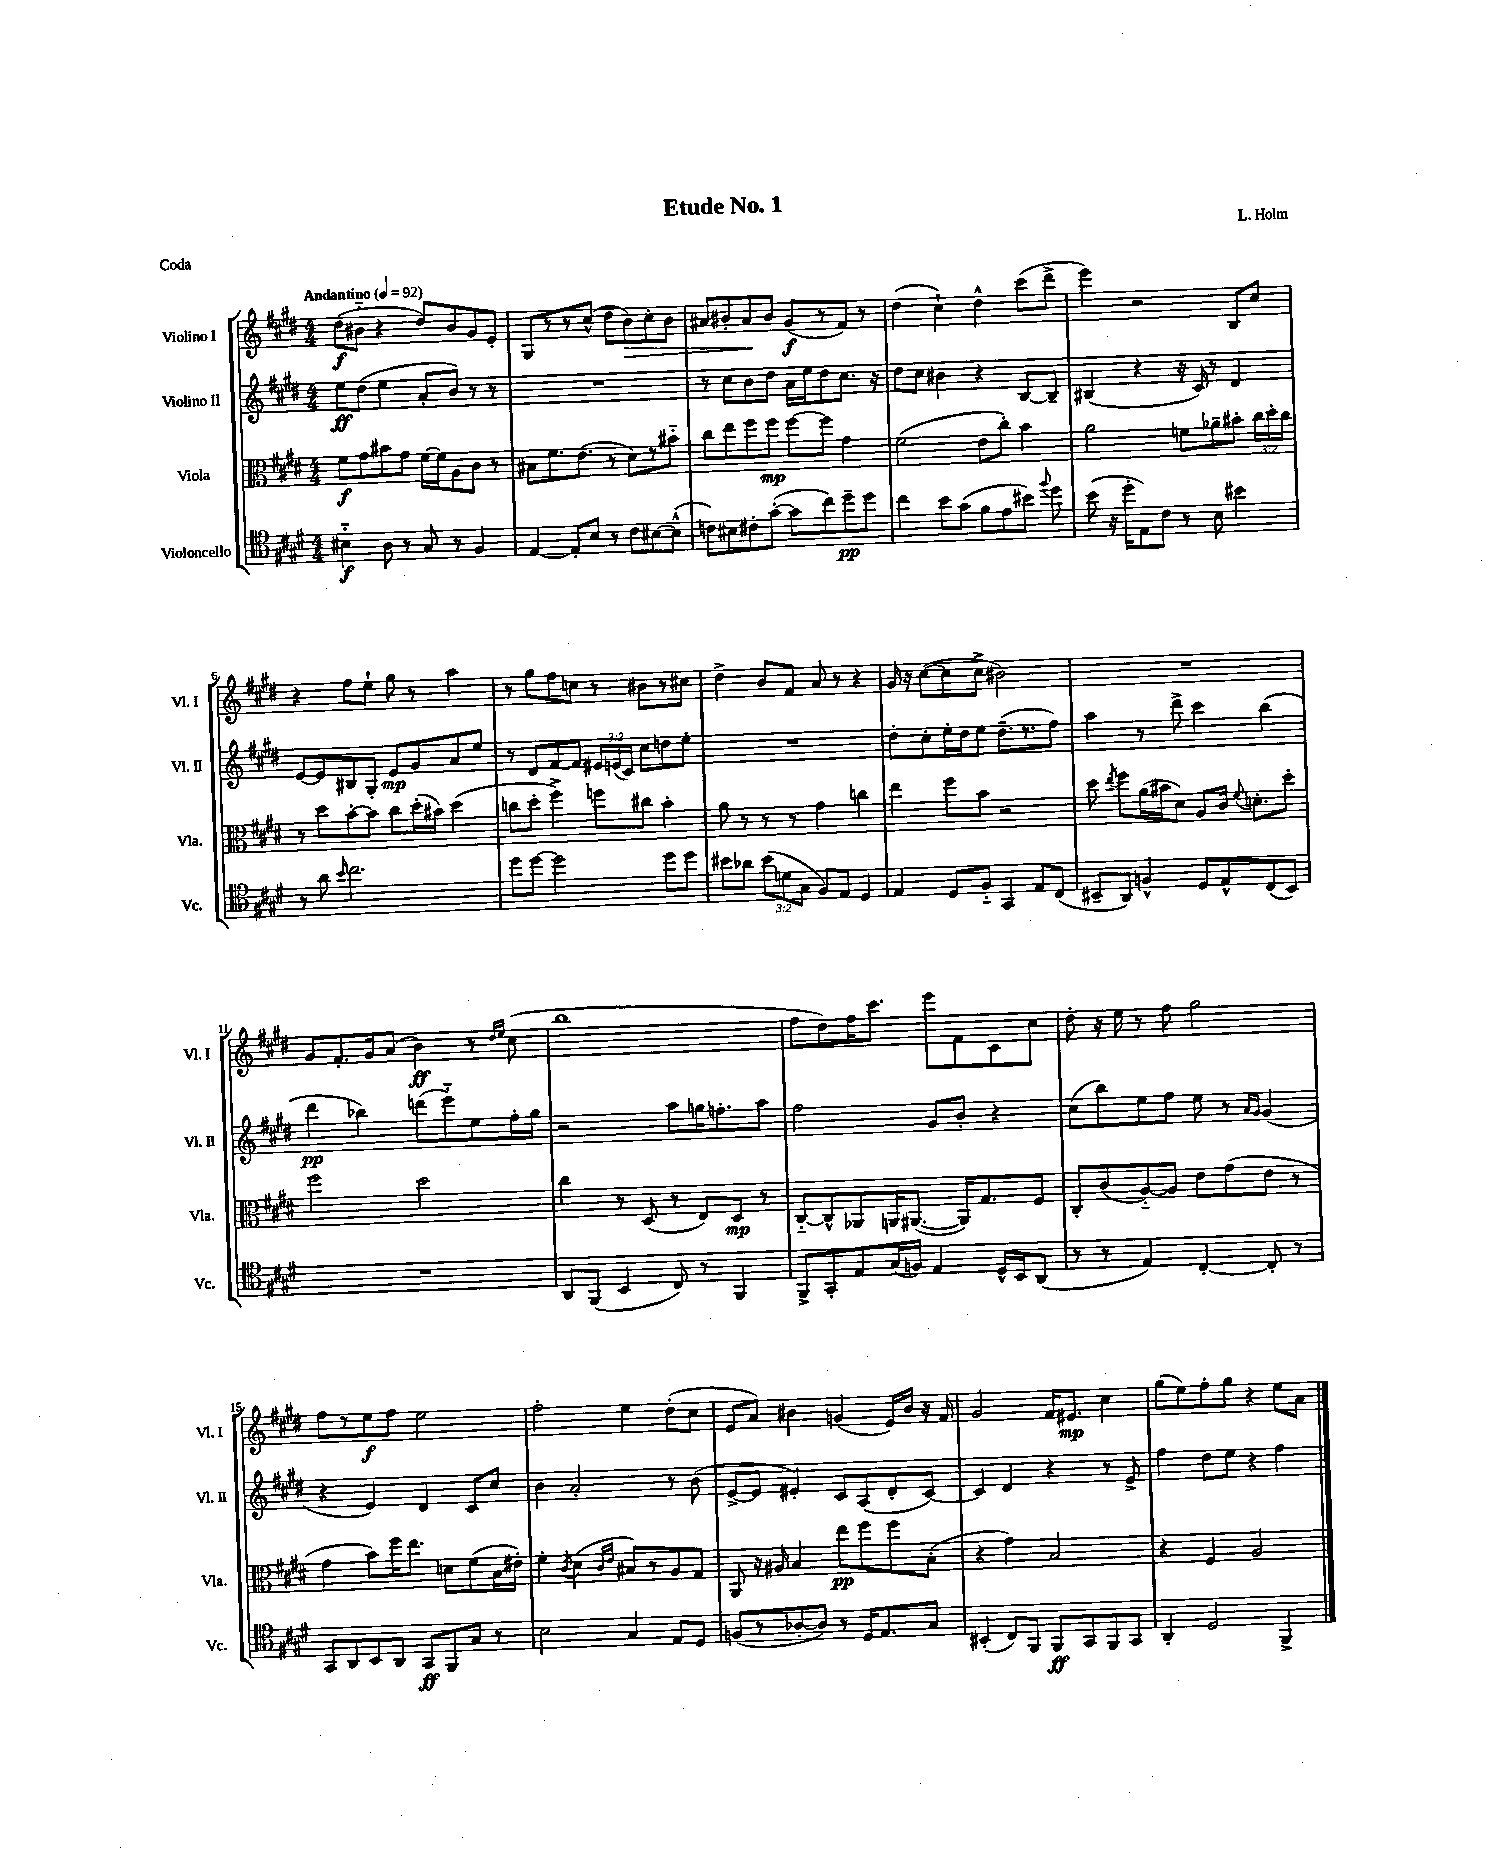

**kern	**dynam	**kern	**dynam	**kern	**dynam	**kern	**dynam
*part4	*part4	*part3	*part3	*part2	*part2	*part1	*part1
*staff4	*staff4	*staff3	*staff3	*staff2	*staff2	*staff1	*staff1
*I"Violoncello	*	*I"Viola	*	*I"Violino II	*	*I"Violino I	*
*I'Vc.	*	*I'Vla.	*	*I'Vl. II	*	*I'Vl. I	*
*clefC4	*	*clefC3	*	*clefG2	*	*clefG2	*
*k[f#c#g#d#]	*	*k[f#c#g#d#]	*	*k[f#c#g#d#]	*	*k[f#c#g#d#]	*
*M4/4	*	*M4/4	*	*M4/4	*	*M4/4	*
*MM92	*	*MM92	*	*MM92	*	*MM92	*
=1	=1	=1	=1	=1	=1	=1	=1
!	!	!	!	!	!	!LO:TX:a:B:t=Andantino	!
4B#X\	f	8f#\L	f	8ee\L	ff	(8dd#\L	f
.	.	8g#\	.	(8dd#\J	.	8b#X\J	.
8A\	.	8b#X\	.	4ee\	.	4r	.
8r	.	8g#\J	.	.	.	.	.
8G#/	.	[16f#\LL	.	8a'/L	.	8dd#/L)	.
.	.	16f#\J]	.	.	.	.	.
8r	.	8A\	.	8b/J)	.	8b#/	.
4F#/	.	8c#\J	.	8r	.	8g#/	.
.	.	8r	.	8r	.	8e'/J	.
=2	=2	=2	=2	=2	=2	=2	=2
[4E/	.	8B#X\L	.	1r	.	8G#/L	.
.	.	8.f#\	.	.	.	8r	.
8E'/L]	.	.	.	.	.	8r	.
.	.	(8.e\J	.	.	.	.	.
8B/J	.	.	.	.	.	(8cc#^^/J	.
8r	.	8r	.	.	.	8dd#\L	.
!	!	!	!	!	!	!	!LO:HP:b
8c#\L	.	8d#\L)	.	.	.	8b\)	>
[8B#X\	.	8r	.	.	.	8cc#'\	.
(8B#^^\J]	.	8b#X\J	.	.	.	8b\J	.
=3	=3	=3	=3	=3	=3	=3	=3
8cn\L)	.	8cc#\L	.	8r	.	8a#X/L	.
8B#X\	.	8ee\	.	8cc#\L	.	8b#X'/	.
8c#X'\	.	8ff#\	.	8b\	.	8a#/	.
([8g#'\J	.	8ff#\J	mp	8dd#\J	.	8b#/J	]
8g#\L]	.	[8ff#\L	.	16a\LL	.	(8g#/L	f
.	.	.	.	16ee\J	.	.	.
8cc#\)	.	8ff#\J]	.	8dd#\	.	8r	.
8dd#~\	pp	4g#\	.	8.cc#\J	.	8f#/J)	.
8dd#\J	.	.	.	.	.	8r	.
.	.	.	.	16r	.	.	.
=4	=4	=4	=4	=4	=4	=4	=4
4cc#\	.	(2f#\	.	8dd#\L	.	(4dd#\	.
.	.	.	.	8cc#\J	.	.	.
8b\L	.	.	.	4b#X\	.	4cc#`\)	.
(8g#\J	.	.	.	.	.	.	.
8f#\L	.	8e\L	.	4r	.	4dd#^^\	.
8e\	.	8cc#'\J)	.	.	.	.	.
8b#X\J)	.	4b\	.	[8B/L	.	(8ccc#\L	.
8qqff#/	.	.	.	.	.	.	.
8dd#\	.	.	.	8B~/J]	.	8ddd#^\J	.
=5	=5	=5	=5	=5	=5	=5	=5
(8b\	.	2a\	.	(4B#X/	.	4eee\)	.
16r	.	.	.	.	.	.	.
16dd#'\KL	.	.	.	.	.	.	.
8E\)	.	.	.	4r	.	2r	.
8c#\J	.	.	.	.	.	.	.
8r	.	8fn\L	.	16r	.	.	.
.	.	.	.	16c#/)	.	.	.
8B\	.	8a-X~\	.	8r	.	.	.
4b#X\	.	8b#X'\J	.	4d#/	.	8B/L	.
.	.	24cc#\LL	.	.	.	8cc#/J	.
.	.	24dd#'\	.	.	.	.	.
.	.	24cc#\JJ	.	.	.	.	.
!!LO:LB:g=z
=6	=6	=6	=6	=6	=6	=6	=6
8r	.	8r	.	[8e/L	.	4r	.
8a\	.	8dd#\L	.	8e/]	.	.	.
16qqb/	.	.	.	.	.	.	.
2.cc#\	.	[8b'\	.	8B#X/	.	8ff#\L	.
.	.	8b\J]	.	8G#'/J	.	8ee`\J	.
.	.	8cc#\L	.	8e/L	mp	8gg#\	.
.	.	(16dd#'\L	.	8g#/	.	8r	.
.	.	16b#X\JJ)	.	.	.	.	.
.	.	(4dd#\	.	8a/	.	4aa\	.
.	.	.	.	8ee/J	.	.	.
=7	=7	=7	=7	=7	=7	=7	=7
8dd#\L	.	8ccn\L	.	8r	.	8r	.
[8dd#\J	.	8dd#'\J	.	8d#/L	.	8gg#\L	.
2dd#\]	.	4ff#^\)	.	[8f#/	.	8ff#\	.
.	.	.	.	8f#/J]	.	8ccn\J	.
.	.	8ffn\L	.	24e#X/LL	.	8r	.
.	.	.	.	(24en/	.	.	.
.	.	.	.	24c#/JJ)	.	.	.
.	.	8cc#X\J	.	8cc#\L	.	8b#X\L	.
8dd#\L	.	4b'\	.	8ddn\	.	8r	.
8dd#\J	.	.	.	8ee'\J	.	8cc#X\J	.
=8	=8	=8	=8	=8	=8	=8	=8
8b#X\L	.	8a\	.	1r	.	4dd#^\	.
8a-X\J	.	8r	.	.	.	.	.
(12b#\L	.	8r	.	.	.	8b/L	.
12dn\	.	.	.	.	.	.	.
.	.	8r	.	.	.	8f#/J	.
12G#\J	.	.	.	.	.	.	.
8F#/L)	.	4g#\	.	.	.	8a/	.
8E/J	.	.	.	.	.	8r	.
4D#/	.	4ccn\	.	.	.	4r	.
=9	=9	=9	=9	=9	=9	=9	=9
4E/	.	4ee\	.	8dd#'\L	.	16g#/	.
.	.	.	.	.	.	16r	.
.	.	.	.	8cc#'\	.	([8cc#\L	.
8D#/L	.	8ff#\L	.	16ee'\L	.	8cc#\]	.
.	.	.	.	16dd#\J	.	.	.
8F#/J	.	8b\J	.	8ee\J	.	8cc#^\J	.
4GG#/	.	2r	.	(8.dd#~\L	.	2b#X\)	.
.	.	.	.	8.r	.	.	.
8E/L	.	.	.	.	.	.	.
(8C#/J	.	.	.	8ff#\J)	.	.	.
=10	=10	=10	=10	=10	=10	=10	=10
8BB#X~/L	.	8dd#\	.	4aa\	.	1r	.
.	.	8qee/	.	.	.	.	.
8AA/J)	.	8ff#\L	.	.	.	.	.
4Fn^^/	.	(16a\L	.	8r	.	.	.
.	.	16b#X\J	.	.	.	.	.
.	.	8d#\J)	.	8ddd#^\	.	.	.
8D#/L	.	8A/L	.	4ccc#\	.	.	.
8E^^/	.	16c#/Jk	.	.	.	.	.
.	.	8qqf#/	.	.	.	.	.
.	.	8.dn'\L	.	.	.	.	.
(8C#/	.	.	.	(4bb\	.	.	.
8BB#/J)	.	8dd#'\J	.	.	.	.	.
!!LO:LB:g=z
=11	=11	=11	=11	=11	=11	=11	=11
1r	.	2ff#\	.	4ddd#\	pp	8g#/L	.
.	.	.	.	.	.	8.f#'/	.
.	.	.	.	4bb-X\)	.	.	.
.	.	.	.	.	.	16g#/k	.
.	.	.	.	.	.	(8a/J	.
.	.	2dd#\	.	(8dddn\L	.	4b\)	ff
.	.	.	.	8eee\)	.	.	.
.	.	.	.	8ee\	.	8r	.
.	.	.	.	.	.	16qqdd#/LL	.
.	.	.	.	.	.	16qqee/JJ	.
.	.	.	.	16ff#'\L	.	(8cc#\	.
.	.	.	.	16gg#\JJ	.	.	.
=12	=12	=12	=12	=12	=12	=12	=12
8AA/L	.	4cc#\	.	2r	.	1bb	.
(8FF#/J	.	.	.	.	.	.	.
4BB/	.	8r	.	.	.	.	.
.	.	(8D#/	.	.	.	.	.
8C#/)	.	8r	.	8aa\L	.	.	.
8r	.	8E/L)	.	16ggn\K	.	.	.
.	.	.	.	8.ffn'\	.	.	.
4FF#/	.	8D#/J	mp	.	.	.	.
.	.	8r	.	8aa\J	.	.	.
=13	=13	=13	=13	=13	=13	=13	=13
8FF#^/L	.	[8C#/L	.	2ff#\	.	8ff#\L	.
8GG#'/	.	8C#^^/]	.	.	.	8dd#\)	.
8E/	.	8AA-X/	.	.	.	16ff#\K	.
.	.	.	.	.	.	8.ccc#\J	.
(16G#/L	.	16AAn/K	.	.	.	.	.
16Fn/JJ)	.	([8.AA#X/J	.	.	.	.	.
4E/	.	.	.	8g#/L	.	8eee\L	.
.	.	16AA#/KL])	.	8b'/J	.	8f#\	.
.	.	8.G#/	.	.	.	.	.
16D#^^/LL	.	.	.	4r	.	8c#\	.
16BB/J	.	.	.	.	.	.	.
(8AA/J	.	8F#/J	.	.	.	8cc#\J	.
=14	=14	=14	=14	=14	=14	=14	=14
8r	.	8C#'/L	.	(8cc#\L	.	8dd#'\	.
8r	.	(8c#/	.	8bb\)	.	16r	.
.	.	.	.	.	.	16ee\	.
4E/)	.	[8A/)	.	8ee\	.	8r	.
.	.	8A/J]	.	8ff#\J	.	8ff#\	.
[4C#'/	.	8e\L	.	8ee\	.	2gg#\	.
.	.	(8g#\	.	8r	.	.	.
.	.	.	.	16qqa/LL	.	.	.
.	.	.	.	16qqg#/JJ	.	.	.
8C#'/]	.	8e\J	.	(4g#/	.	.	.
8r	.	8r	.	.	.	.	.
!!LO:LB:g=z
=15	=15	=15	=15	=15	=15	=15	=15
8GG#/L	.	4g#\	.	4r	.	8ff#\L	.
8AA/	.	.	.	.	.	8r	.
8BB/	.	8b\L)	.	4e/)	.	8ee\	f
8AA/J	.	16ff#\K	.	.	.	8ff#\J	.
.	.	8.ee\J	.	.	.	.	.
8GG#/L	ff	.	.	4d#/	.	2ee\	.
8FF#/	.	8dn\L	.	.	.	.	.
8G#/J	.	(8f#\	.	8c#/L	.	.	.
8r	.	16B\L	.	8cc#/J	.	.	.
.	.	16e#X'\JJ)	.	.	.	.	.
=16	=16	=16	=16	=16	=16	=16	=16
2B\	.	4f#'\	.	4b\	.	2ff#'\	.
.	.	8qc#/	.	.	.	.	.
.	.	(4d#\	.	2a'/	.	.	.
.	.	16qqc#/LL	.	.	.	.	.
.	.	16qqe/JJ	.	.	.	.	.
4G#/	.	8B#X/L)	.	.	.	4ee\	.
.	.	8r	.	.	.	.	.
8E/L	.	8A/	.	8r	.	(8dd#'\L	.
8D#/J	.	8G#/J	.	(8b\	.	8cc#\J	.
=17	=17	=17	=17	=17	=17	=17	=17
(8Fn/L	.	8AA/	.	[8e^/L	.	8e/L	.
8r	.	16r	.	8e/J]	.	8a/J)	.
.	.	16A#X/	.	.	.	.	.
[8A-X'/	.	4B/	.	4e#X'/)	.	4b#X\	.
8A-/J])	.	.	.	.	.	.	.
8r	.	8ee\L	pp	8c#/L	.	(4gn/	.
16D#/KL	.	8ff#\	.	(8A/	.	.	.
8.E/	.	.	.	.	.	.	.
.	.	8ff#\	.	8d#'/	.	16e/LL)	.
.	.	.	.	.	.	16b#/JJ	.
8G#/J	.	(8B'\J	.	[8c#/J)	.	16r	.
.	.	.	.	.	.	16f#/	.
=18	=18	=18	=18	=18	=18	=18	=18
(4BB#X'/	.	4r	.	4c#/]	.	2g#/	.
8C#/L)	.	4g#\)	.	4d#/	.	.	.
8FF#/J	.	.	.	.	.	.	.
8FF#/L	ff	2B/	.	4r	.	16f#/KL	.
.	.	.	.	.	.	8.e#X/J	mp
8GG#/	.	.	.	.	.	.	.
8FF#/	.	.	.	8r	.	4cc#\	.
8GG#/J	.	.	.	8e^/	.	.	.
=19	=19	=19	=19	=19	=19	=19	=19
4AA'/	.	4r	.	4ff#\	.	(8gg#\L	.
.	.	.	.	.	.	8ee\)	.
2D#/	.	4F#/	.	8dd#\L	.	8ff#'\	.
.	.	.	.	8ee\J	.	8gg#\J	.
.	.	2A/	.	4r	.	4r	.
4FF#^/	.	.	.	4ff#\	.	8ee\L	.
.	.	.	.	.	.	8a\J	.
==	==	==	==	==	==	==	==
*-	*-	*-	*-	*-	*-	*-	*-
